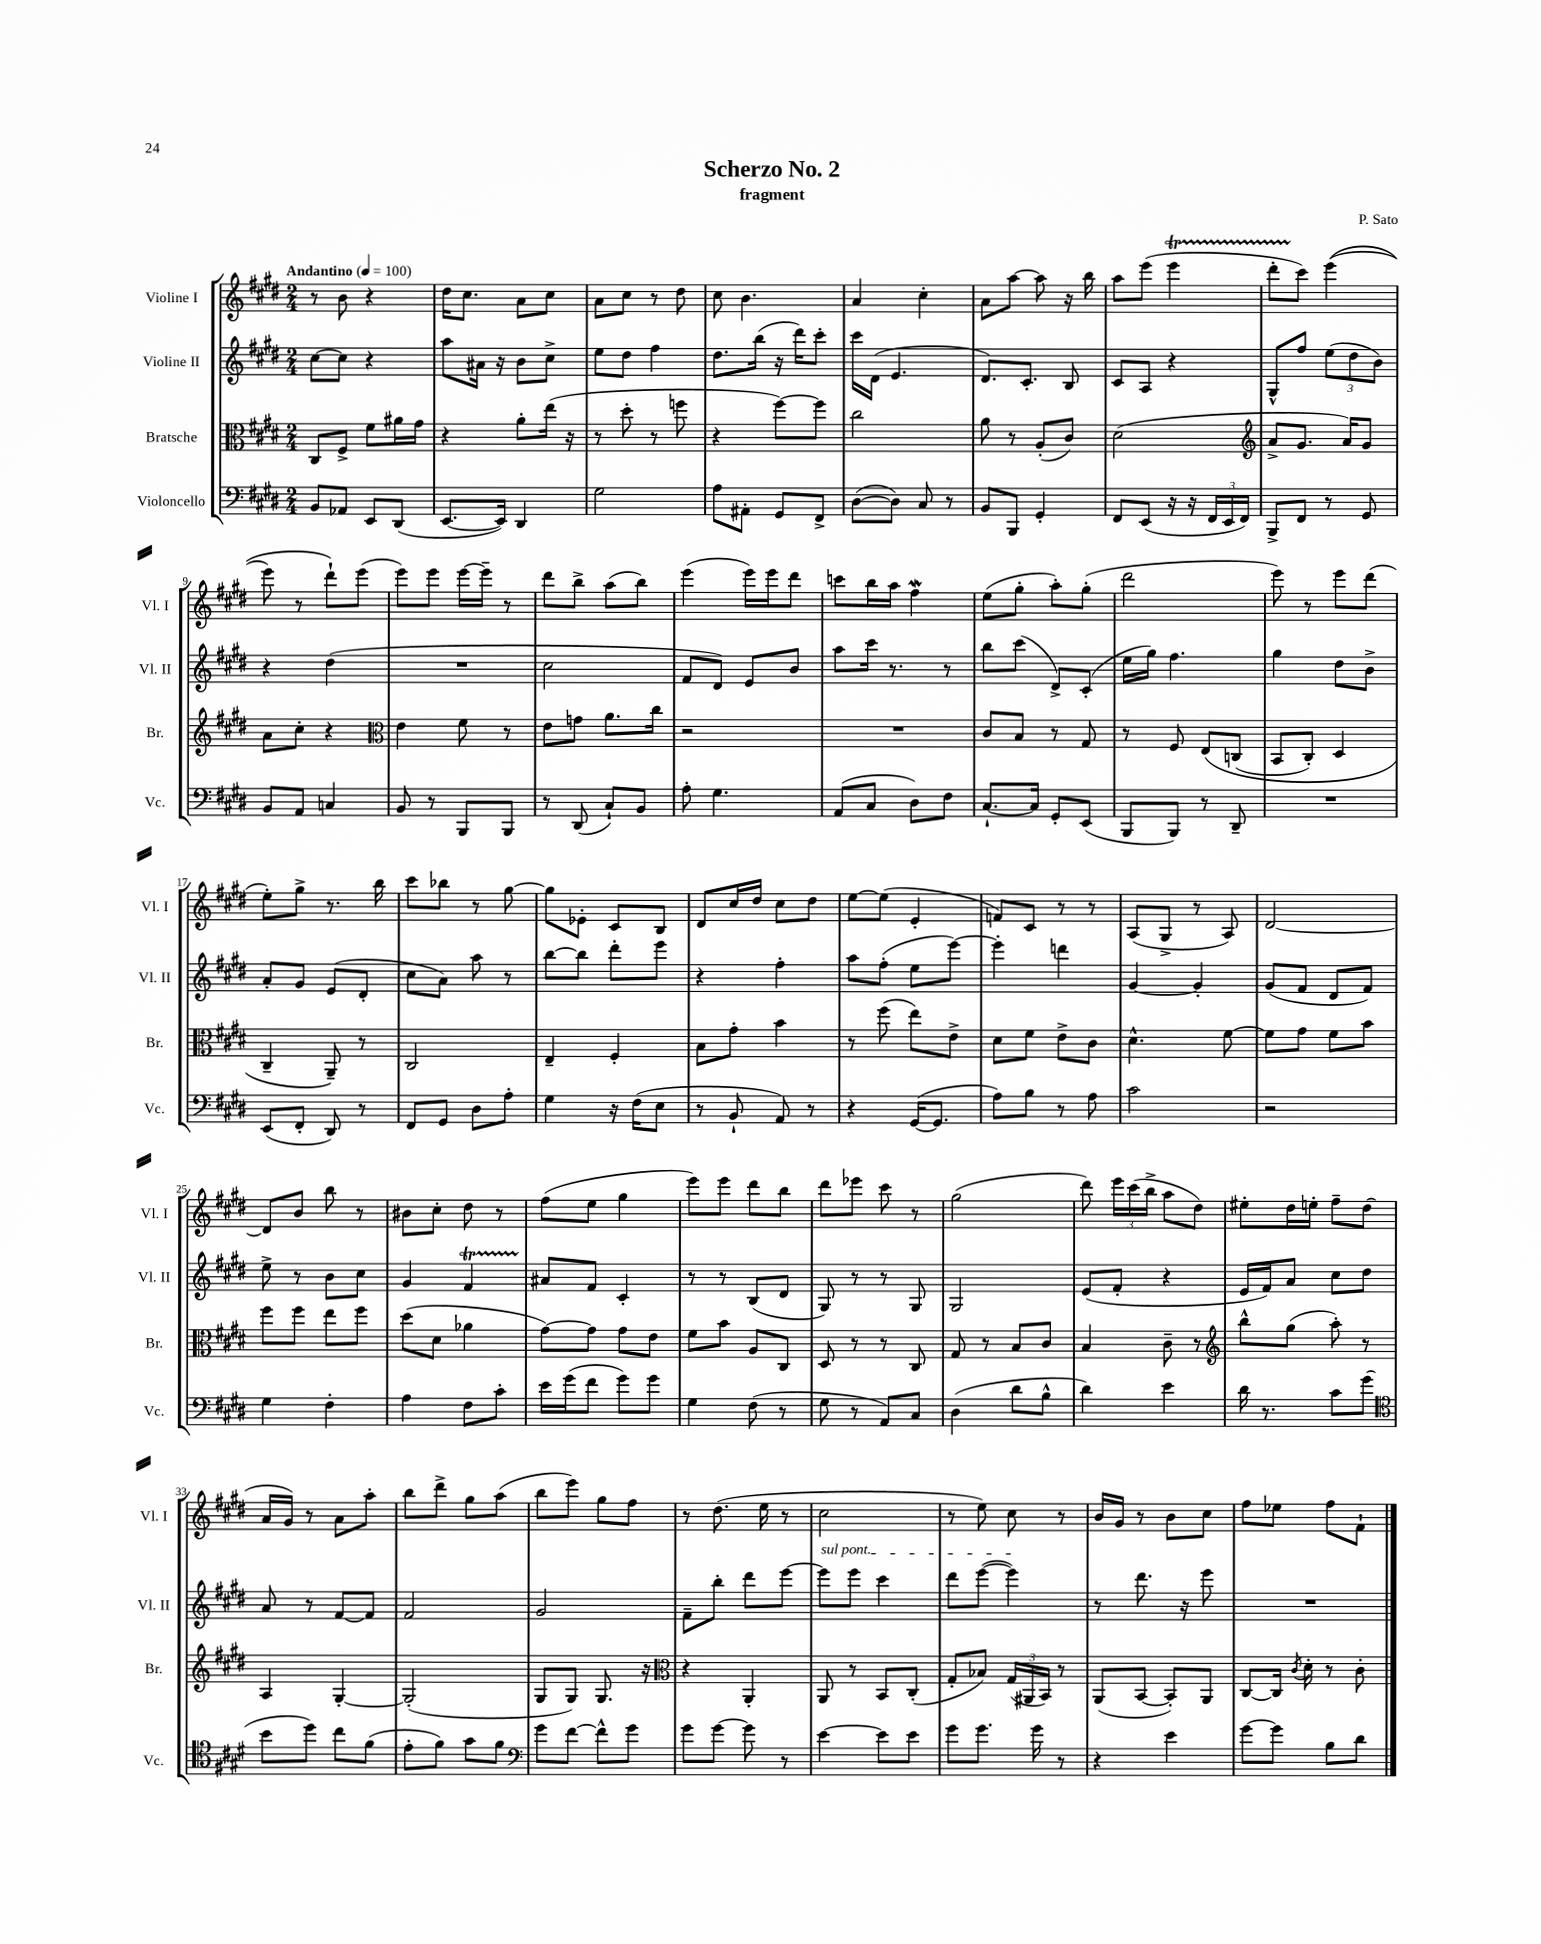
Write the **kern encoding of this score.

**kern	**kern	**kern	**kern
*staff4	*staff3	*staff2	*staff1
*clefF4	*clefC3	*clefG2	*clefG2
*k[f#c#g#d#]	*k[f#c#g#d#]	*k[f#c#g#d#]	*k[f#c#g#d#]
*M2/4	*M2/4	*M2/4	*M2/4
*MM100	*MM100	*MM100	*MM100
8BB	8C#	[8cc#	8r
8AA-	8F#^	8cc#]	8b
8EE	8f#	4r	4r
(8DD#	16a#	.	.
.	16g#	.	.
=	=	=	=
[8.EE	4r	8aa	16dd#
.	.	.	8.cc#
.	.	16a#	.
16EE])	.	16r	.
4DD#	8a'	8b	8a
.	(16ee	8cc#^	8cc#
.	16r	.	.
=	=	=	=
2G#	8r	8ee	8a
.	8dd#'	8dd#	8cc#
.	8r	4ff#	8r
.	8ff	.	8dd#
=	=	=	=
8A	4r	8.dd#	8cc#
8AA#'	.	.	4.b
.	.	(16bb	.
8GG#	[8ff#)	16r	.
.	.	16ddd#)	.
8FF#^	8ff#]	8ccc#'	.
=	=	=	=
([8D#	2cc#	16ccc#	4a
.	.	(16d#	.
8D#])	.	4.e	.
8C#	.	.	4cc#'
8r	.	.	.
=	=	=	=
8BB	8a	8.d#)	8a
8BBB	8r	.	[8aa
.	.	8.c#'	.
4GG#'	(8A'	.	8aa]
.	8c#)	8B	16r
.	.	.	16bb
=	=	=	=
8FF#	(2d#	8c#	8aa
(8EE	.	8A	(8eee
16r	.	4r	4eee
16r	.	.	.
24FF#	.	.	.
24EE	.	.	.
24FF#)	.	.	.
=	=	=	=
*	*clefG2	*	*
8BBB^	8a^	8G#^^	8ddd#'
8FF#	8.g#	8ff#	8ccc#)
8r	.	(12ee	&((4eee
.	16a)	.	.
.	.	12dd#	.
8GG#	8g#	.	.
.	.	12b)	.
=	=	=	=
8BB	8a	4r	8eee)
8AA	8cc#'	.	8r
4C	4r	(4dd#	8ddd#`&)
.	.	.	(8eee
=	=	=	=
*	*clefC3	*	*
8BB	4e	2r	8eee)
8r	.	.	8eee
8BBB	8f#	.	[16eee
.	.	.	16eee~]
8BBB	8r	.	8r
=	=	=	=
8r	8e	2cc#	8ddd#
(8DD#	8g	.	8bb^
8C#`)	8.a	.	(8aa
8BB	.	.	8bb)
.	16cc#	.	.
=	=	=	=
8A'	2r	8f#	(4eee
4.G#	.	8d#)	.
.	.	8e	16eee)
.	.	.	16eee
.	.	8b	8ddd#
=	=	=	=
(8AA	2r	8aa	8ccc
8C#	.	16ccc#	16bb
.	.	8.r	16aa
8D#)	.	.	4ff#
8F#	.	8r	.
=	=	=	=
[8.C#`	8c#	8bb	(8ee
.	8B	(8ccc#	8gg#'
16C#]	.	.	.
8GG#'	8r	8d#^)	8aa')
(8EE	8G#	(8c#'	(8gg#'
=	=	=	=
8BBB	8r	16ee	2ddd#
.	.	16gg#)	.
8BBB)	8F#	4.ff#	.
8r	&(8E	.	.
8DD#~	(8C	.	.
=	=	=	=
2r	8BB	4gg#	8eee)
.	8C#')	.	8r
.	4D#	8dd#	8eee
.	.	8b^	(8ddd#
=	=	=	=
(8EE	4C#~	8a'	8ee')
8FF#'	.	8g#	8gg#^
8DD#)	8AA~&)	(8e	8.r
8r	8r	8d#'	.
.	.	.	16bb
=	=	=	=
8FF#	2C#	8cc#	8ccc#
8GG#	.	8a)	8bb-
8D#	.	8aa	8r
8A'	.	8r	[8gg#
=	=	=	=
4G#	4E~	[8bb	8gg#]
.	.	8bb]	8e-'
16r	4F#'	8ddd#'	8c#
(16F#	.	.	.
8E	.	8eee	8B
=	=	=	=
8r	8B	4r	8d#
8BB`	8g#'	.	16cc#
.	.	.	16dd#
8AA)	4b	4ff#'	8cc#
8r	.	.	8dd#
=	=	=	=
4r	8r	8aa	[8ee
.	(8ff#	(8ff#'	(8ee]
([16GG#	8ee)	8ee	4e'
8.GG#]	.	.	.
.	8e^	[8eee)	.
=	=	=	=
8A)	8d#	4eee']	8f)
8B	8f#	.	8c#
8r	8e^	4ddd	8r
8A	8c#	.	8r
=	=	=	=
2c#	4.d#^^	[4g#	(8A
.	.	.	8G#^
.	.	4g#']	8r
.	[8f#	.	8A)
=	=	=	=
2r	8f#]	(8g#	[2d#
.	8g#	8f#	.
.	8f#	8d#	.
.	8b	8f#)	.
=	=	=	=
4G#	8ff#	8ee^	8d#]
.	8ff#	8r	8b
4F#'	8ee	8b	8bb
.	8ff#	8cc#	8r
=	=	=	=
4A	(8dd#	4g#	8b#
.	8d#	.	8cc#'
8F#	4a-	4f#	8dd#
8c#'	.	.	8r
=	=	=	=
16e	[8g#)	8a#	(8ff#
(16g#	.	.	.
8f#	8g#]	8f#	8ee
8g#)	8g#	4c#'	4gg#
8g#	8e	.	.
=	=	=	=
4G#	8f#	8r	8eee)
.	8b	8r	8eee
(8F#	8A	(8B	8ddd#
8r	8C#	8d#	8bb
=	=	=	=
8G#	8D#	8G#)	8ddd#
8r	8r	8r	8eee-
8AA)	8r	8r	8ccc#
8C#	8C#	8G#	8r
=	=	=	=
(4D#	8G#	2G#	(2gg#
.	8r	.	.
8d#	8B	.	.
8B^^	8c#	.	.
=	=	=	=
4d#)	4B	(8e	8ddd#)
.	.	8f#'	24eee
.	.	.	(24ccc#
.	.	.	24bb^
4e	8c#~	4r	8aa
.	8r	.	8dd#)
=	=	=	=
*	*clefG2	*	*
16d#	8bb^^	16e	8ee#'
8.r	.	16f#)	.
.	(8gg#	8a	16dd#
.	.	.	16ee'
8c#	8aa')	8cc#	8ff#~
(8g#	8r	8dd#	(8dd#
=	=	=	=
*clefC4	*	*	*
8b	4A	8a	16a
.	.	.	16g#)
8dd#)	.	8r	8r
8cc#	[4G#'	[8f#	8a
(8f#	.	8f#]	8aa'
=	=	=	=
8e'	(2G#']	2f#	8bb
8f#)	.	.	8ddd#^
8g#	.	.	8gg#
8f#	.	.	(8aa
=	=	=	=
*clefF4	*	*	*
8g#	8G#	2g#	8bb
[8f#	8G#)	.	8eee)
8f#^^]	8.G#	.	8gg#
8g#	.	.	8ff#
.	16r	.	.
=	=	=	=
*	*clefC3	*	*
8g#	4r	8f#~	8r
[8g#	.	8bb'	(8.dd#
8g#]	4AA'	8ddd#	.
.	.	.	16ee
8r	.	[8eee	8r
=	=	=	=
[4e	8AA	8eee]	2cc#
.	8r	8eee	.
8e]	8BB	4ccc#	.
8e	(8C#'	.	.
=	=	=	=
8g#	8G#'	8ddd#	8r
8.g#	8B-)	([8eee	8ee)
.	(24G#	4eee])	8cc#
.	24AA#	.	.
16g#	.	.	.
.	24BB)	.	.
8r	8r	.	8r
=	=	=	=
4r	(8AA	8r	16b
.	.	.	16g#
.	[8BB	8.ddd#	8r
4e	8BB'])	.	8b
.	.	16r	.
.	8AA	8eee	8cc#
=	=	=	=
[8g#	[8C#	2r	8ff#
8g#]	16C#]	.	8ee-
.	8qc#	.	.
.	16d#'	.	.
8B	8r	.	8ff#
8d#	8c#'	.	8f#`
==	==	==	==
*-	*-	*-	*-
